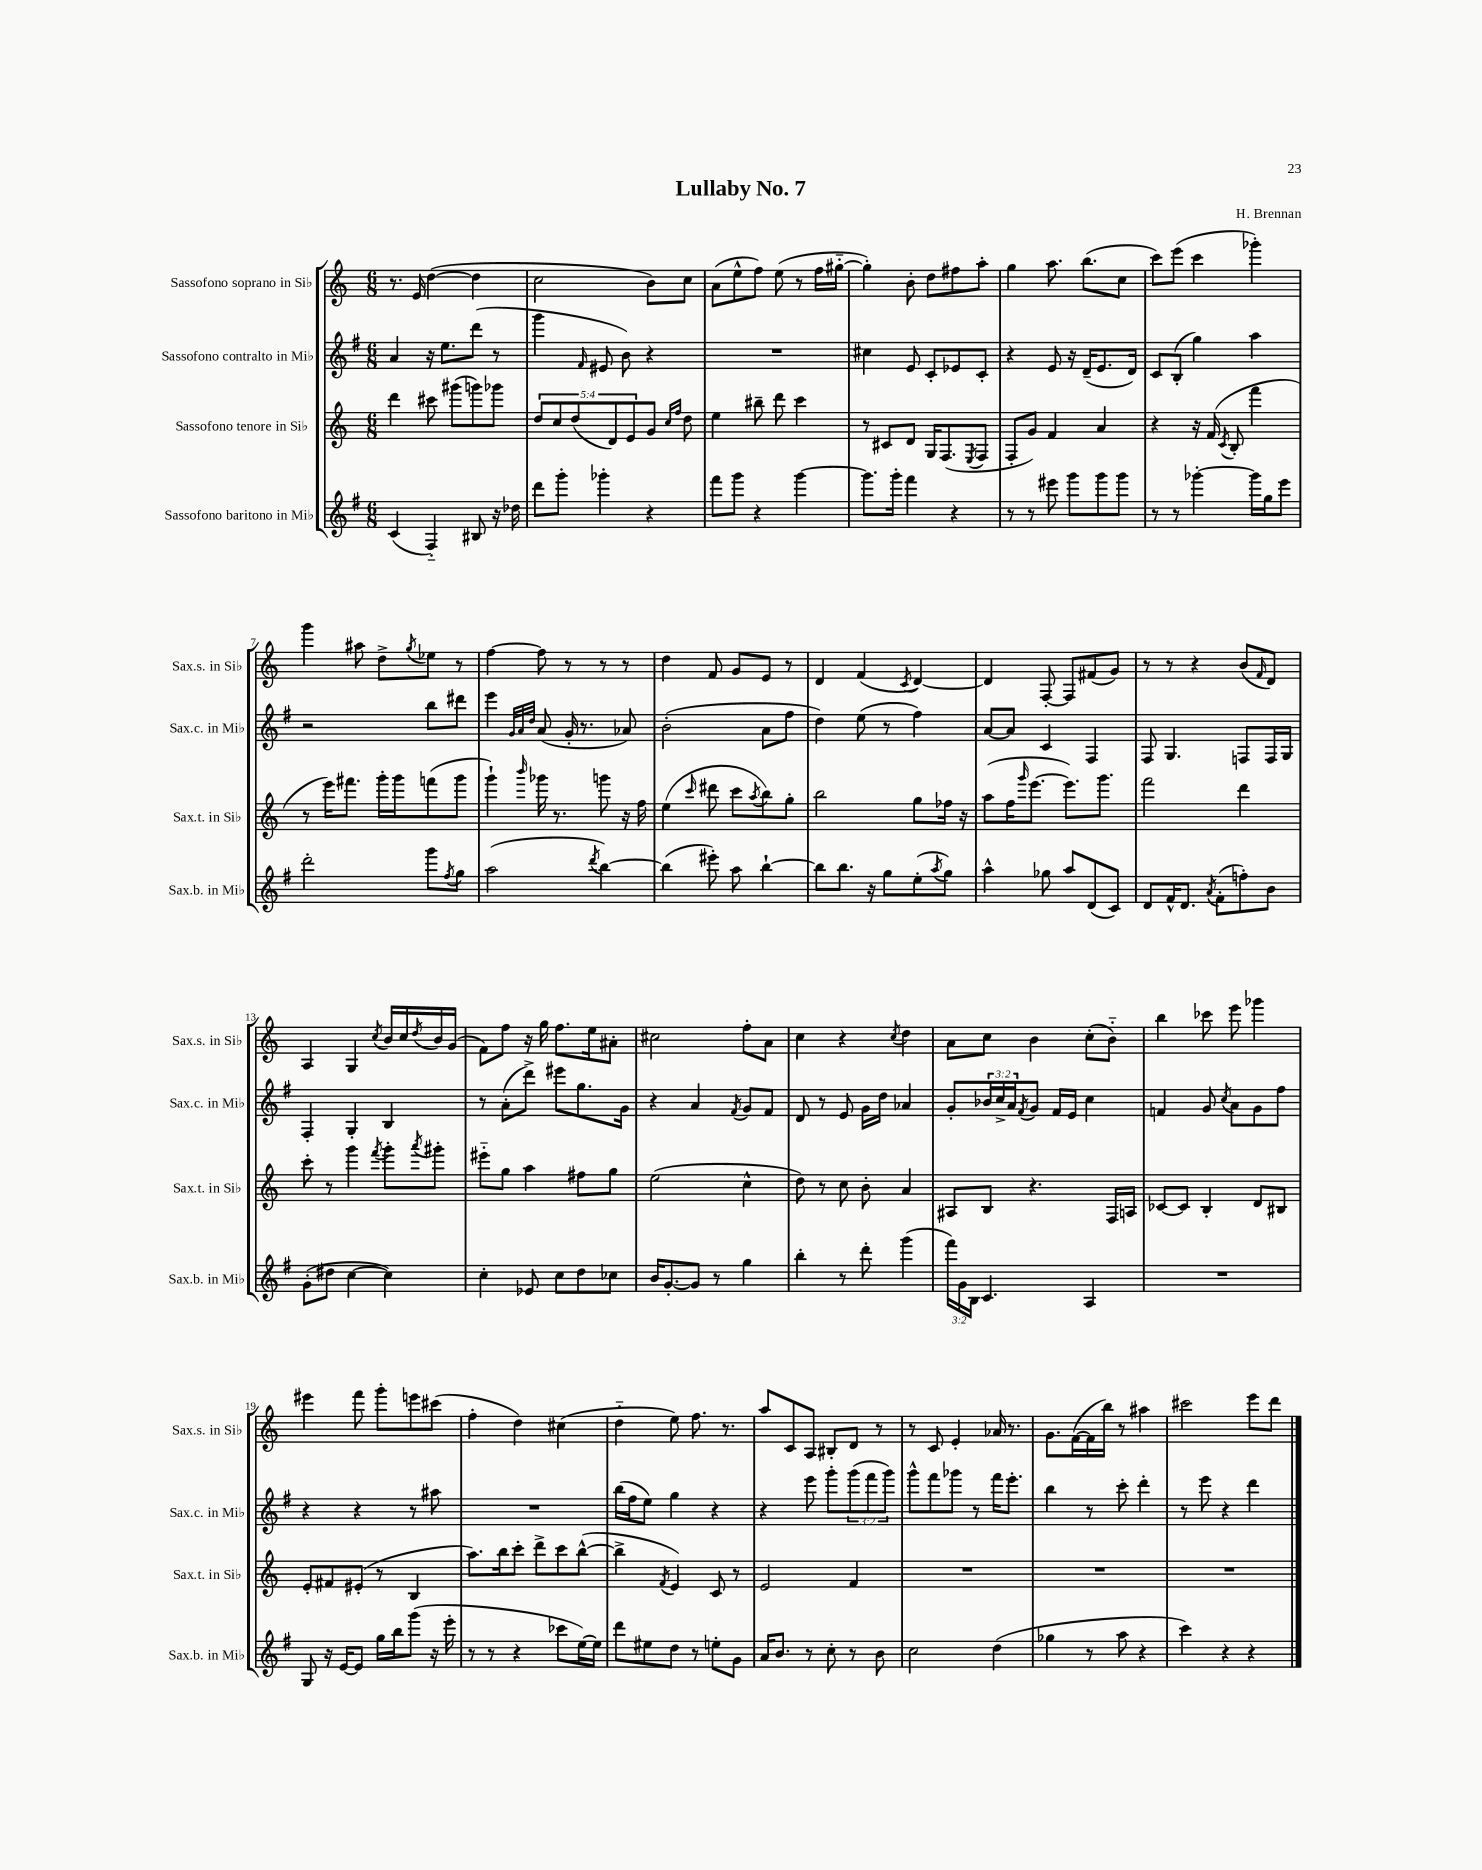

**kern	**kern	**kern	**kern
*staff4	*staff3	*staff2	*staff1
*clefG2	*clefG2	*clefG2	*clefG2
*k[f#]	*k[]	*k[f#]	*k[]
*M6/8	*M6/8	*M6/8	*M6/8
(4c/	4ddd\	4a/	8.r
.	.	.	16e/
4F#'~/)	8ccc#\	16r	([4dd\
.	.	8.ee\L	.
.	(8ggg#\L	.	.
8B#/	8ggg\)	(8ddd\J	4dd\]
16r	8ggg-\J	8r	.
16dd-\	.	.	.
=	=	=	=
8ddd\L	10dd/L	4ggg\	2cc\
.	10cc/	.	.
8ggg'\J	.	.	.
.	(10dd/	.	.
.	.	16qqf#/	.
4ggg-'\	.	8e#/	.
.	10d/)	.	.
.	.	8b\)	.
.	10e/	.	.
4r	8g/J	4r	8b\L)
.	16qqcc/LL	.	.
.	16qqff/JJ	.	.
.	8dd\	.	8cc\J
=	=	=	=
8fff#\L	4ee\	2.r	(8a\L
8ggg\J	.	.	8ee^^\
4r	8bb#~\	.	8ff\J)
.	8ddd\	.	(8ee\
[4ggg\	4ccc\	.	8r
.	.	.	16ff\LL
.	.	.	[16gg#'~\JJ
=	=	=	=
8.ggg\]L	8r	4cc#\	4gg#'\])
.	8c#/L	.	.
16ggg'\Jk	.	.	.
4fff#\	8d/J	8e/	8b'\
.	16G/LK	8c'/L	8dd\L
.	(8.F/	.	.
4r	.	8e-/	8ff#\
.	8qE/	.	.
.	8F/J	8c'/J	8aa'\J
=	=	=	=
8r	8F'/L	4r	4gg\
8r	8g/J)	.	.
8eee#\	4f/	8e/	8.aa\
8ggg\L	.	16r	.
.	.	(16d~/LK	(8.bb\L
8ggg\	4a/	8.e/	.
8ggg\J	.	.	8cc\J
.	.	16d/Jk)	.
=	=	=	=
8r	4r	8c/L	8ccc\L)
8r	.	(8B'/J	(8eee\J
[4ggg-'\	16r	4gg\)	4ccc\
.	(16f/	.	.
.	8qc/	.	.
.	8B'/	.	.
16ggg-\]LL	4fff\	4aa\	4ggg-'\)
16gg\J	.	.	.
8eee\J	.	.	.
=	=	=	=
2ddd'\	8r	2r	4ggg\
.	16eee\LK)	.	.
.	8.fff#\J	.	.
.	.	.	8aa#\
.	16ggg'\LL	.	8dd^\L
.	16ggg\J	.	.
.	.	.	8qgg/
8ggg\L	(8fff\	8bb\L	8ee-\J
8qff#/	.	.	.
8gg\J	8ggg\J	8ddd#\J	8r
=	=	=	=
(2aa\	4ggg`\)	4eee\	[4ff\
.	.	32qqg/LLL	.
.	.	32qqa/	.
.	16qqbbb/	32qqdd/JJJ	.
.	16ggg-\	(8a/	8ff\]
.	8.r	.	.
.	.	16g'/	8r
.	.	8.r	.
8qddd/	.	.	.
[4bb\)	8ggg\	.	8r
.	16r	8a-/)	8r
.	16ff\	.	.
=	=	=	=
(4bb\]	(4ee\	(2b'\	4dd\
.	16qqccc/	.	.
8eee#'\)	8ddd#\	.	8f/
8aa\	8ccc\L	.	8g/L
.	8qaa/	.	.
[4bb`\	8bb\)	8a\L	8e/J
.	8gg'\J	8ff#\J	8r
=	=	=	=
8bb\]L	2bb\	4dd\)	4d/
8.bb\J	.	.	.
.	.	(8ee\	(4f/
16r	.	.	.
8gg\L	.	8r	.
.	.	.	8qc/
(8ee'\	8gg\L	4ff#\)	[4d/)
8qaa/	.	.	.
8gg\J)	16ff-\Jk	.	.
.	16r	.	.
=	=	=	=
4aa^^\	(8aa\L	[8a/L	4d/]
.	16ff\K	8a/]J	.
.	16qqggg/	.	.
.	[8.eee\J	.	.
8gg-\	.	4c/	[8F'/
8aa/L	8.eee\]L)	.	8F/]L
(8d/	.	4F#/	(8f#/
.	8.ggg\J	.	.
8c/J)	.	.	8g/J)
=	=	=	=
8d/L	2fff\	8F#/	8r
16f#^^/K	.	4.G/	8r
8.d/J	.	.	.
.	.	.	4r
8qa/	.	.	.
(8f#'\L	.	.	.
8ff'\)	4ddd\	8F/L	(8b/L
.	.	.	16qqf/
8b\J	.	16F/L	8d/J)
.	.	16G/JJ	.
=	=	=	=
(8g'\L	8ccc'\	4F#'/	4A/
8dd#\J	8r	.	.
[4cc\	4ggg\	4G'/	4G/
.	8qfff/	.	8qcc/
4cc\])	8ggg'\L	4B/	16b/LL
.	.	.	16cc/
.	8qaaa/	.	8qdd/
.	8ggg#'\J	.	16b/
.	.	.	(16g/JJ
=	=	=	=
4cc'\	8eee#'~\L	8r	8f\L)
.	8gg\J	(8a'\L	8ff\J
8e-/	4aa\	8ddd^\J)	16r
.	.	.	16gg\
8cc\L	.	8eee#\L	8.ff\L
8dd\	8ff#\L	8.gg\	.
.	.	.	16ee\k
8cc-\J	8gg\J	.	8a#'\J
.	.	16g\Jk	.
=	=	=	=
16b/LK	(2ee\	4r	2cc#\
[8.g'/	.	.	.
8g/]J	.	4a/	.
8r	.	.	.
.	.	8qf#/	.
4gg\	4cc^^\	8g/L	8ff'\L
.	.	8f#/J	8a\J
=	=	=	=
4bb'\	8dd\)	8d/	4cc\
.	8r	8r	.
8r	8cc\	8e/	4r
8ddd'\	8b'\	16g\LL	.
.	.	16dd\JJ	.
.	.	.	8qcc/
(4ggg\	4a/	4a-/	4dd\
=	=	=	=
24fff#\LL)	8A#/L	8g'/L	8a\L
24g\	.	.	.
24B\JJ	.	.	.
4.c/	8B/J	24b-/L	8cc\J
.	.	24cc^/	.
.	.	24a/J	.
.	.	8qf#/	.
.	4.r	8g/J	4b\
.	.	16f#/LL	.
.	.	16e/JJ	.
4A/	.	4cc\	(8cc'\L
.	16F/LL	.	8b'~\J)
.	16A/JJ	.	.
=	=	=	=
2.r	[8c-/L	4f/	4bb\
.	8c-/]J	.	.
.	4B'/	8g/	8ccc-\
.	.	8qcc/	.
.	.	8a\L	8eee\
.	8d/L	8g\	4ggg-\
.	8B#/J	8ff#\J	.
=	=	=	=
8G/	8e'/L	4r	4eee#\
16r	8f#/	.	.
[16e/LK	.	.	.
8e/]J	(8e#'/J	4r	8fff\
16gg\LL	8r	.	8ggg'\L
16bb\J	.	.	.
(8ggg\J	4B/	8r	8eee\
16r	.	8aa#\	(8ccc#\J
16eee'\	.	.	.
=	=	=	=
8r	8.aa\L)	2.r	4ff'\
8r	.	.	.
.	16bb\k	.	.
4r	8ccc'\J	.	4dd\)
.	8ddd^\L	.	.
8ccc-\L	8ccc\	.	(4cc#\
[16ee\L)	([8bb^^\J	.	.
16ee\]JJ	.	.	.
=	=	=	=
8ddd\L	4bb^\]	(16bb\LL	4dd'~\
.	.	16ff#\J	.
8ee#\	.	8ee\J)	.
.	8qf/	.	.
8dd\J	4e/)	4gg\	8ee\)
8r	.	.	8.ff\
8ee'\L	8c/	4r	.
.	.	.	8.r
8g\J	8r	.	.
=	=	=	=
16a/LK	2e/	4r	8aa/L
8.b/J	.	.	.
.	.	.	8c/
8r	.	8eee\	8A/J
8cc'\	.	8ggg'\L	8B#'/L
8r	4f/	(12ggg\	8d/J
.	.	12fff#\	.
8b\	.	.	8r
.	.	12ggg\J)	.
=	=	=	=
2cc\	2.r	8ggg^^\L	8r
.	.	8fff#\	8c/
.	.	8ggg-\J	4e'/
.	.	8r	.
(4dd\	.	16fff#\LK	16a-/
.	.	8.eee'\J	8.r
=	=	=	=
4gg-\	2.r	4bb\	8.g\L
.	.	.	([16f\L
8r	.	8r	16f\]
.	.	.	16bb\JJ)
8aa\	.	8ccc'\	8r
4r	.	4ddd'\	4aa#\
=	=	=	=
4ccc\)	2.r	8r	2ccc#\
.	.	8eee\	.
4r	.	4r	.
4r	.	4ddd\	8eee\L
.	.	.	8ddd\J
==	==	==	==
*-	*-	*-	*-
